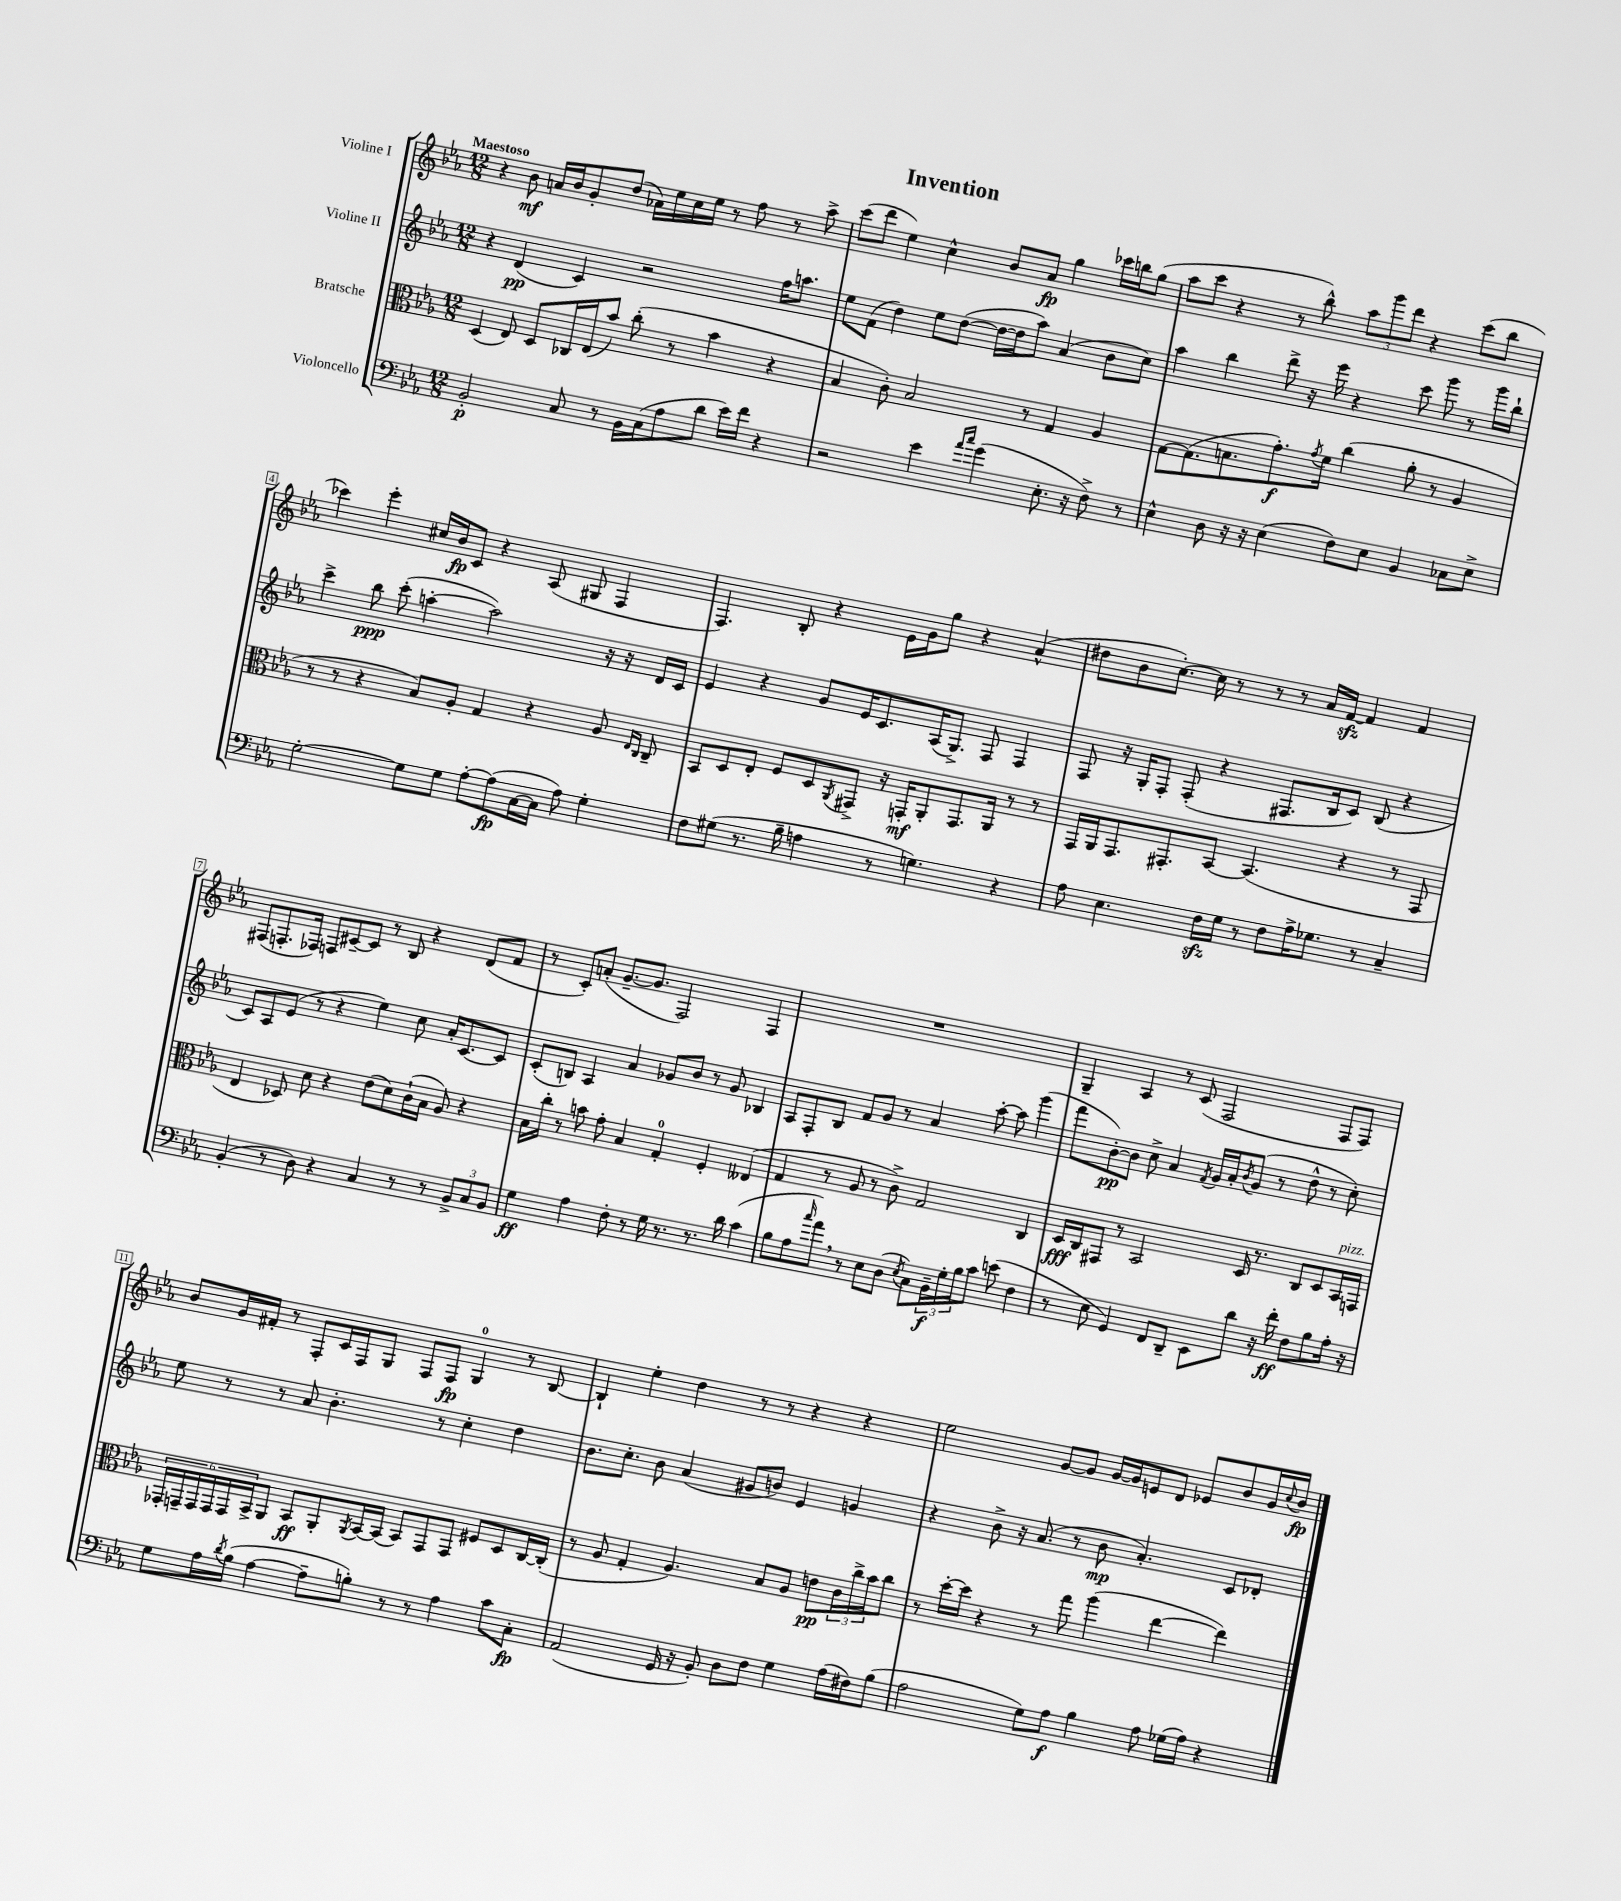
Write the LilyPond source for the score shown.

\header { title = "Invention" }
<<
\new StaffGroup <<
\new Staff = "s0" \with { instrumentName = "Violine I" } {
    \clef treble \key ees \major \numericTimeSignature \time 12/8 \tempo "Maestoso"
    r4 bes'8\mf a'16 bes'16 g'8-. d''8( aes'16) ees''16 c''16 ees''16 r8 f''8 r8 aes''8-> |
    c'''8( d'''8 ees''4) c''4-^ bes'8 aes'8\fp g''4 ces'''16 b''16 g''8( |
    aes''8 c'''8 r4 r8 bes''8-^) \tuplet 3/2 { aes''8 g'''8 d'''8 } r4 c'''8( bes''8 |
    ces'''4) ees'''4-. cis''16 bes'16\fp c'8 r4 aes8( gis8 f4 |
    f4.) bes8-. r4 ees'16 g'16 g''8 r4 aes'4-^( |
    dis''8 bes'8 c''8.~-.) c''16 r8 r8 r8 aes'16 f'16~\sfz f'4 f'4 |
    fis8( f8.-. fes16) f8 cis'8~-- cis'8 r8 bes8 r4 d'8( f'8 |
    r8 c'8-.) a'8-.( g'8.~-- g'8. f2) f4 |
    R1. |
    g4-- aes4 r8 c'8( f2 f8 f8) |
    bes'8 g'16 fis'16-. r8 f8-. c'16 f16 g8 f8 f8\fp g4-0 r8 bes8~ |
    bes4-! ees''4-. d''4 r8 r8 r4 r4 |
    ees''2 g'8~ g'8 g'16~ g'16 e'8 d'8 ees'8 bes'8 g'16 \appoggiatura { c''8 } bes'16\fp \bar "|." |
}
\new Staff = "s1" \with { instrumentName = "Violine II" } {
    \clef treble \key ees \major \numericTimeSignature \time 12/8
    r4 d'4\pp( c'4) r2 f''16 a''8. |
    ees''8 f'8( d''4) ees''8 d''8~( d''16~ d''16 aes''8) aes'4( bes'8 c''8) |
    aes''4 bes''4 d'''8-> r16 ees'''16 r4 c'''8 g'''8 r8 g'''16 bes''16-! |
    c'''4-> bes''8\ppp c'''8-.( a''4~-. a''2) r16 r16 d'16 c'16 |
    ees'4 r4 g'8 ees'16 c'8. aes16( g8.->) f8 f4 |
    f8 r16 g16-. f8-. f8-.( r4 fis8. bes16 c'8) bes8( r4 |
    c'8) aes8 ees'8( r8 r4 ees''4) c''8 aes'16-. c'8.~ c'8 |
    c'8-.( b8) aes4 aes'4 ges'8 bes'8 r8 ges'8 bes4 |
    aes8 f8-. bes8 f'8 g'8 r8 aes'4 aes''8~-. aes''8 g'''4( |
    f'''8 bes'8~-.\pp) bes'8 c''8-> aes'4 \acciaccatura { f'8 } g'16 aes'16-. \acciaccatura { bes'8 } g'8( r8 d''8-^ r8 c''8-.) |
    ees''8 r8 r8 aes'8 bes'4.-. r8 c''4-. d''4 |
    bes'8. c''8.-. bes'8 aes'4( gis'8 b'8) ees'4 g'4 |
    r4 bes'8-> r16 aes'8.( r8 bes'8\mp aes'4.-.) c'8 des'8-. \bar "|." |
}
\new Staff = "s2" \with { instrumentName = "Bratsche" } {
    \clef alto \key ees \major \numericTimeSignature \time 12/8
    d4( ees8) d8 ces16 ees16( bes'8) c''8-.( r8 bes'4 r4 |
    bes4 c'8-.) bes2 r8 g4 aes4 |
    g8~ g8.( b8. g'8.-.\f) \acciaccatura { g'8 } f'16 c''4( aes'8-. r8 aes4 |
    r8 r8 r4 bes8) aes8-. g4 r4 aes8 \grace { ees16 c16 } c8-- |
    bes,8 d8 ees8-. f8 d8 \acciaccatura { aes,8 } gis,8-> r16 g,16-.\mf aes,8-. g,8. aes,16 r8 r8 |
    g,16 aes,16 g,8. gis,8.-. bes,8~ bes,4.( r4 r8 gis,8 |
    ees4 des8) d'8 r4 ees'8( d'8) c'16-!( bes16 aes8) r4 |
    bes16 c''16-. r8 b'8 g'8-. bes4 g4-0-. f4-. eeses4( |
    g4 r8 aes8 r8 c'8->) g2 c4 |
    d16\fff c16 gis,8 r8 bes,2 d16 r8. c8 d8 bes,16^\markup { \italic "pizz." } g,16 |
    \tuplet 6/4 { ges,16-. g,16-- g,16 g,16 g,16 bes,16-> } aes,8 bes,8\ff aes,8-. \acciaccatura { aes,8 } bes,16~ bes,16( bes,8) g,8 g,8 fis8 d8 c16~ c16-.( |
    r8 aes8 g4-. aes4.) bes8 aes8 e'8\pp \tuplet 3/2 { c'16 c''16-> bes'16 } c''8 |
    r8 d''16~-. d''16 r4 r8 g''8 aes''4( ees''4~ ees''4) \bar "|." |
}
\new Staff = "s3" \with { instrumentName = "Violoncello" } {
    \clef bass \key ees \major \numericTimeSignature \time 12/8
    bes,2-.\p c8 r8 bes,16 c16( aes8 d'8 ees'16) f'16 r4 |
    r2 ees'4 \grace { aes'16 c''16 } g'4( ees8.-. r16 f8->) r8 |
    ees4-^ d8 r16 r16 ees4( f8) ees8 bes,4 ces8 ees8-> |
    g2~-. g8 g8 aes8~-. aes8\fp( c16~ c16 aes8) g4-. |
    f8 gis8( r8. bes16-- a4 r8 g4.) r4 |
    aes8 ees4. f16\sfz g16 r8 f8 aes16-> ges8. r8 c4-- |
    bes,4-.( r8 d8) r4 c4 r8 r8 \tuplet 3/2 { bes,8-> c8 bes,8 } |
    g4\ff aes4 f8-. r8 g16 r8. r8. d'16 c'4( |
    bes8 aes8 \grace { c''16 } aes'8) \breathe r8 ees8 d8( \acciaccatura { ees8 } c8) \tuplet 3/2 { bes,16--\f g16-. bes16 } c'8 e'8( f4 |
    r8 ees8 g,4) f,8 d,8-- ees,8 d'8 r16 f'16-.\ff f8 bes8 aes16-. r16 |
    g8 aes16 \acciaccatura { d'8 } bes16( aes4~ aes8-- b8-.) r8 r8 aes4 c'8 c8-.\fp |
    aes,2( g,16 r16 bes,8-.) d8 f8 g4 aes16( fis16) bes8( |
    aes2 g8) aes8\f bes4 aes8 ges16( aes16) r4 \bar "|." |
}
>>
>>
\layout { \context { \Score \override BarNumber.stencil = #(make-stencil-boxer 0.1 0.3 ly:text-interface::print) } }
